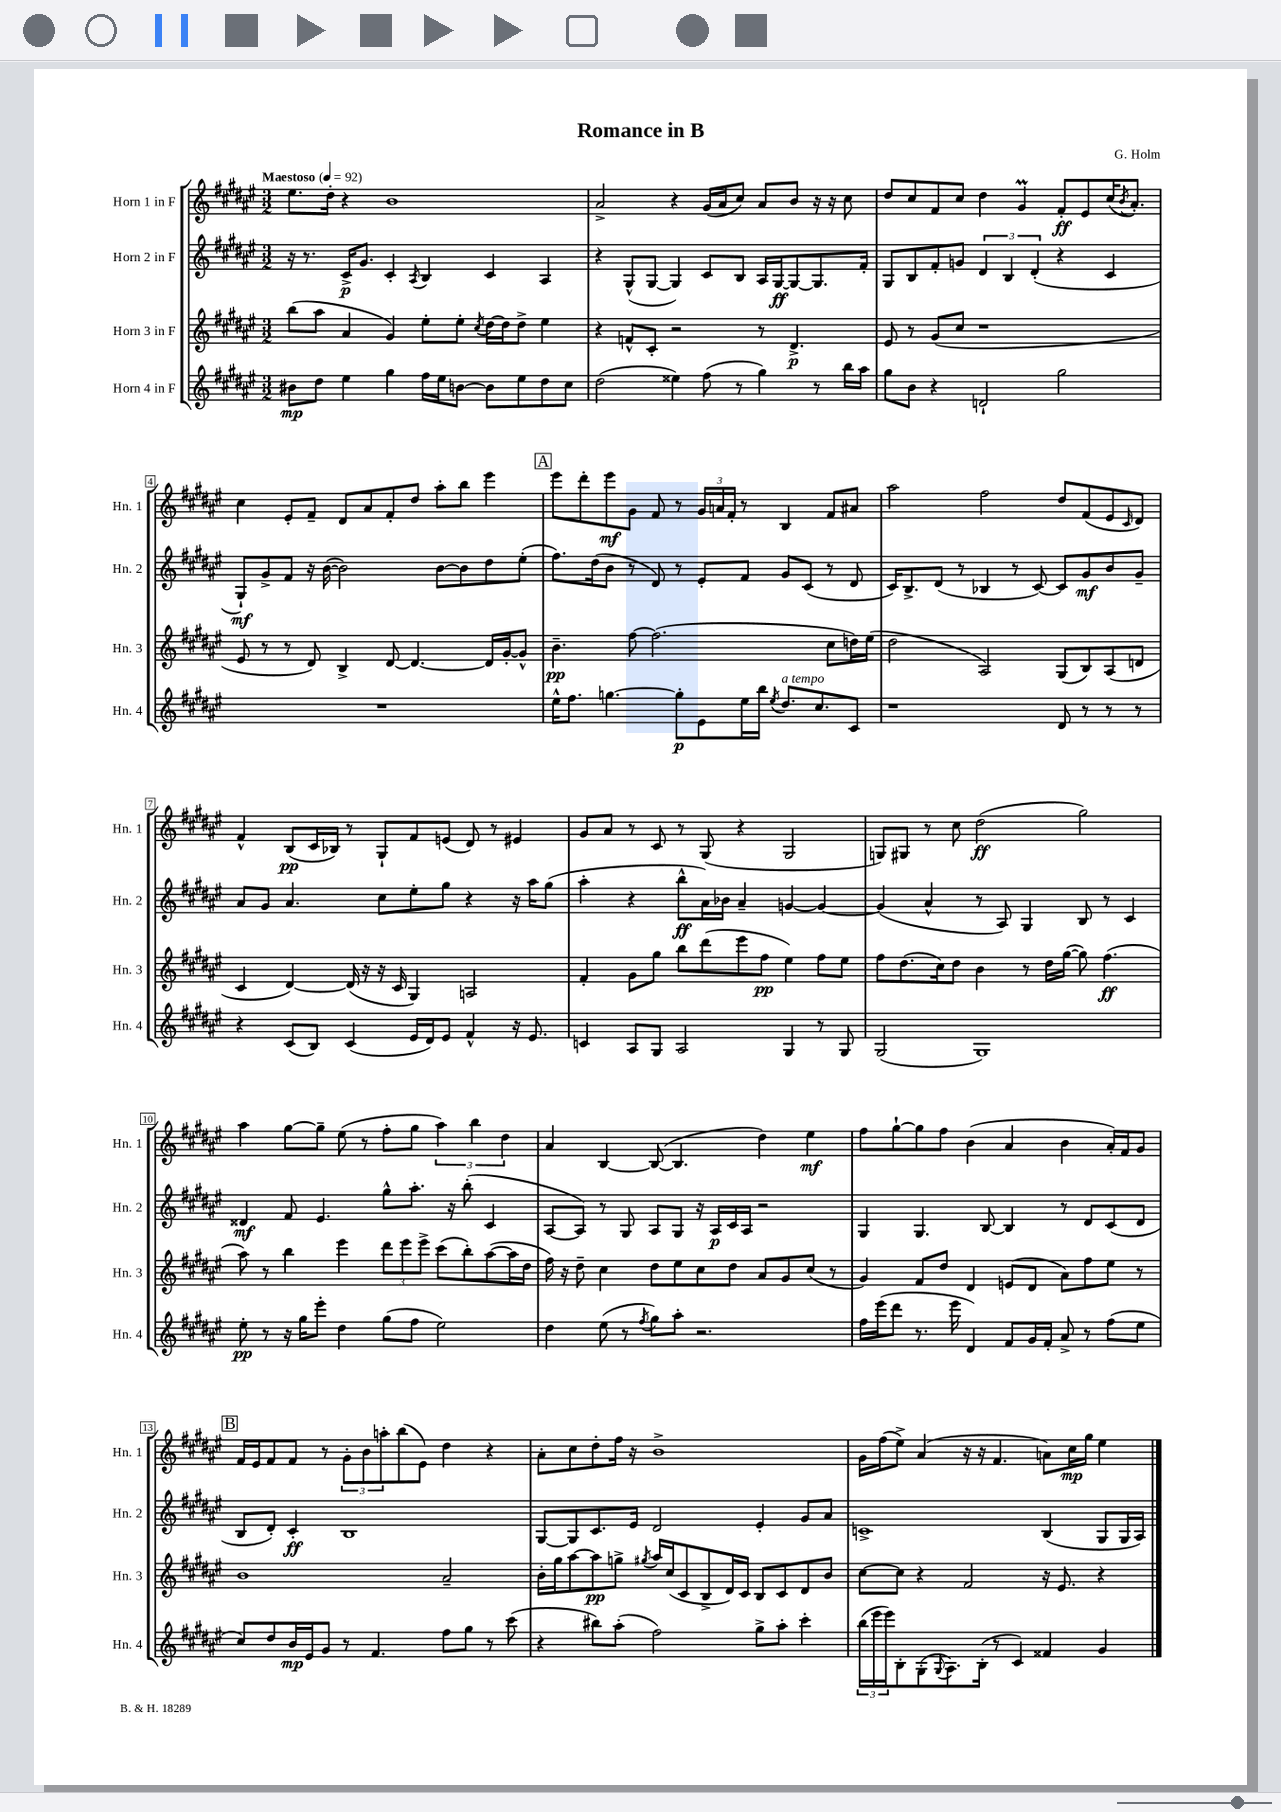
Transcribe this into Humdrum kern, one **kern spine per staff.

**kern	**kern	**kern	**kern
*staff4	*staff3	*staff2	*staff1
*clefG2	*clefG2	*clefG2	*clefG2
*k[f#c#g#d#a#e#]	*k[f#c#g#d#a#e#]	*k[f#c#g#d#a#e#]	*k[f#c#g#d#a#e#]
*M3/2	*M3/2	*M3/2	*M3/2
*MM92	*MM92	*MM92	*MM92
8b#\L	(8bb\L	16r	8.ee#\L
.	.	8.r	.
8dd#\J	8aa#\J	.	.
.	.	.	16dd#'\Jk
4ee#\	4a#/	16c#^/LK	4r
.	.	8.g#/J	.
4gg#\	4g#/)	4c#'/	1b
.	.	8qA#/	.
16ff#\LL	8ee#'\L	4B/	.
16ee#\J	.	.	.
[8b\J	8ee#'\J	.	.
.	8qcc#/	.	.
8b\]L	[16dd#\LL	4c#/	.
.	16dd#\]J	.	.
8ee#\	8dd#^\J	.	.
8dd#\	4ee#\	4A#/	.
8cc#\J	.	.	.
=	=	=	=
(2dd#\	4r	4r	2a#^/
.	8f^^/L	(8G#^^/L	.
.	8c#'/J	[8G#/J	.
4ee##\)	2r	4G#/])	4r
(8ff#\	.	8c#/L	(16g#/LL
.	.	.	16a#/J
8r	.	8B/J	8cc#/J)
4gg#\)	8r	16A#/LL	8a#/L
.	.	[16G#/J	.
.	4.d#^/	8G#/_	8b/J
8r	.	8.G#/]	16r
.	.	.	16r
16bb\LL	.	.	8cc#\
16aa#\JJ	.	16f#'/Jk	.
=	=	=	=
8gg#\L	8e#/	8G#/L	8dd#/L
8b\J	8r	8B/	8cc#/
4r	(8g#/L	8f#'/	8f#/
.	8cc#/J	8g/J	8cc#/J
2d`/	1r	6d#/	4dd#\
.	.	6B/	.
.	.	.	4g#/
.	.	(6d#'/	.
2gg#\	.	4r	8f#'/L
.	.	.	8e#/
.	.	4c#/	(16cc#/K
.	.	.	8qb/
.	.	.	8.a#'/J)
=	=	=	=
1.r	8e#/	8G#`/L)	4cc#\
.	8r	8g#^/	.
.	8r	8f#/J	8e#'/L
.	8d#/)	16r	8f#~/J
.	.	([16b\	.
.	4B^/	2b\])	8d#/L
.	.	.	8a#/
.	[8d#/	.	8f#'/
.	4.d#/_	.	8dd#/J
.	.	[8b\L	8aa#'\L
.	.	8b\]	8bb\J
.	16d#/]LL	8dd#\	4eee#\
.	[16g#'/J	.	.
.	8g#^^/]J	(8ee#'\J	.
=	=	=	=
16ee#^^\LK	4.b~\	8.ff#\L)	8eee#\L
8.ff#\J	.	.	.
.	.	.	8ddd#'\
.	.	(16dd#\k	.
[4.gg\	.	8b\J	8eee#\
.	[8ff#\	8r	8g#\J
.	(2.ff#\]	8d#/)	8f#/
8gg'\]L	.	8r	8r
8e#\	.	8e#'/L	24g#/LL
.	.	.	24a/
.	.	.	24f#'/JJ
16ee#\L	.	8f#/J	8r
16bb\JJ	.	.	.
8qee#/	.	.	.
8.dd#/L	.	8g#/L	4B/
.	.	(8c#/J	.
8.cc#/	.	.	.
.	8cc#\L	8r	8f#/L
8c#/J	16dd\L)	8d#/	8a#/J
.	(16ee#\JJ	.	.
=	=	=	=
1r	2dd#\	16c#/LK)	2aa#\
.	.	8.B^/	.
.	.	(8d#/J	.
.	.	8r	.
.	2A#/)	4B-/	2ff#\
.	.	8r	.
.	.	[8c#/)	.
8d#/	(8G#/L	8c#/]L	8dd#/L
8r	8B/)	8g#/	(8f#/
8r	(8A#/	8b/	8e#/
.	.	.	16qqc#/
8r	8d/J	8g#~/J	8d#/J)
=	=	=	=
4r	4c#/	8a#/L	4f#^^/
.	.	8g#/J	.
(8c#/L	[4d#/)	4.a#/	(8B/L
8B/J)	.	.	16c#/L
.	.	.	16B-/JJ)
(4c#/	(16d#/]	.	8r
.	16r	.	.
.	16r	8cc#\L	8G#`/L
.	16c#/	.	.
16e#/LL	4G#/)	8ee#'\	8f#/
16d#/J)	.	.	.
8e#/J	.	8gg#\J	(8e/J
4f#^^/	2A/	4r	8d#/)
.	.	.	8r
16r	.	16r	4e#/
8.e#/	.	16aa#\LK	.
.	.	(8gg#\J	.
=	=	=	=
4c/	4f#'/	4aa#'\	8g#/L
.	.	.	8a#/J
8A#/L	8g#\L	4r	8r
8G#/J	8gg#\J	.	8c#/
2A#/	8bb\L	8bb^^\L	8r
.	(8ddd#\	16a#\L)	(8G#/
.	.	16b-\JJ	.
.	8eee#\	4a#~/	4r
.	8ff#\J	.	.
4G#/	4ee#\)	[4g/	2G#/
8r	8ff#\L	4g/_	.
8G#/	8ee#\J	.	.
=	=	=	=
(2G#/	8ff#\L	(4g/]	8G/L)
.	(8.dd#\	.	8G#/J
.	.	4a#^^/	8r
.	16cc#\k)	.	.
.	8dd#\J	.	8cc#\
1G#)	4b\	8r	(2dd#\
.	.	8A#/)	.
.	8r	4G#/	.
.	16dd#\LL	.	.
.	([16gg#\JJ	.	.
.	8gg#\])	8B/	2gg#\)
.	(4.ff#\	8r	.
.	.	4c#/	.
=	=	=	=
8ee#'\	8aa#\)	4d##/	4aa#\
8r	8r	.	.
16r	4bb\	8f#/	[8gg#\L
16gg#\LK	.	.	.
8eee#'\J	.	4.e#/	8gg#~\]J
4dd#\	4eee#\	.	(8ee#\
.	.	.	8r
(8gg#\L	12ddd#\L	8gg#^^\L	8ff#'\L
.	12eee#\	.	.
8ff#\J	.	8.aa#'\J	8gg#\J
.	12eee#^\J	.	.
2ee#\)	(8ccc#\L	.	6aa#\)
.	.	16r	.
.	8bb'\)	(8bb'\	.
.	.	.	6bb\
.	([8aa#\	4c#/	.
.	.	.	6dd#\
.	16aa#\]L	.	.
.	16dd#\JJ	.	.
=	=	=	=
4dd#\	16ff#\)	[8A#/L	4a#/
.	16r	.	.
.	8dd#~\	8A#/]J)	.
(8ee#\	4cc#\	8r	[4B/
8r	.	8G#/	.
8qff#/	.	.	.
8gg#\L)	8dd#\L	8A#/L	(8B/_
8aa#'\J	8ee#\	8G#/J	4.B/]
2.r	8cc#\	16r	.
.	.	16A#/LL	.
.	8dd#\J	16c#/	.
.	.	16A#/JJ	.
.	8a#/L	2r	4dd#\)
.	8g#/	.	.
.	(8cc#/J	.	4ee#\
.	8r	.	.
=	=	=	=
16ff#\LL	4g#/)	4G#/	8ff#\L
(16eee#\J	.	.	.
8ddd#\J	.	.	[8gg#`\
8.r	8f#/L	4.G#/	8gg#\]
.	8dd#/J	.	8ff#\J
16eee#\	.	.	.
4d#/)	4d#/	.	(4b\
.	.	[8B/	.
8f#/L	(8e/L	4B/]	4a#/
16g#/L	8d#/J	.	.
16f#'/JJ	.	.	.
8a#^/	8a#\L)	8r	4b\
8r	8ff#\	8d#/L	.
(8ff#\L	8ee#\J	(8c#/	16a#'/LL)
.	.	.	16f#/J
8ee#\J	8r	8d#/J	8g#/J
=	=	=	=
8cc#/L)	1b	8B/L	16f#/LL
.	.	.	16e#/J
8dd#/	.	8d#'/J)	8f#/
16b/L	.	4c#'/	8f#/J
16e#/J	.	.	.
8g#/J	.	.	8r
8r	.	1B	12g#'\L
.	.	.	12b\
4.f#/	.	.	.
.	.	.	12aa'\
.	.	.	(8bb\
.	.	.	8e#\J)
8ff#\L	2a#~/	.	4dd#\
8gg#\J	.	.	.
8r	.	.	4r
(8ccc#\	.	.	.
=	=	=	=
4r	16b'\LL	[8G#/L	8a#'\L
.	16gg#\J	.	.
.	[8aa#\	8G#/]	8cc#\
8bb#\L)	8aa#\]	8.c#/	8dd#'\
(8aa#'\J	8gg^\J	.	16ff#\Jk
.	.	16e#/Jk	16r
.	8qgg#/	.	.
2ff#\)	16aa#/LL	2d#/	1b^
.	(16cc#/J	.	.
.	8c#/	.	.
.	8B^/	.	.
.	16d#/L)	.	.
.	16c#/JJ	.	.
8gg#^\L	8B/L	4e#'/	.
8aa#'\J	8c#/	.	.
4ccc#'\	8d#/	8g#/L	.
.	8b/J	8a#/J	.
=	=	=	=
(24bb\LL	[8cc#\L	1c^	16g#\LL
24eee#\	.	.	.
.	.	.	(16ff#\J
24eee#\J)	.	.	.
8B'\	8cc#\]J	.	8ee#^\J)
(8G#'\	4r	.	(4a#/
8qqG#/	.	.	.
8.A#\)	.	.	.
.	2f#/	.	16r
(16B'\Jk	.	.	16r
8r	.	.	4.f#/
4c#/)	.	.	.
4f##/	16r	(4B/	8a\L)
.	8.e#/	.	.
.	.	.	16cc#\L
.	.	.	16gg#\JJ
4g#/	4r	8G#/L	4ee#\
.	.	16G#/L	.
.	.	16A#/JJ)	.
==	==	==	==
*-	*-	*-	*-
